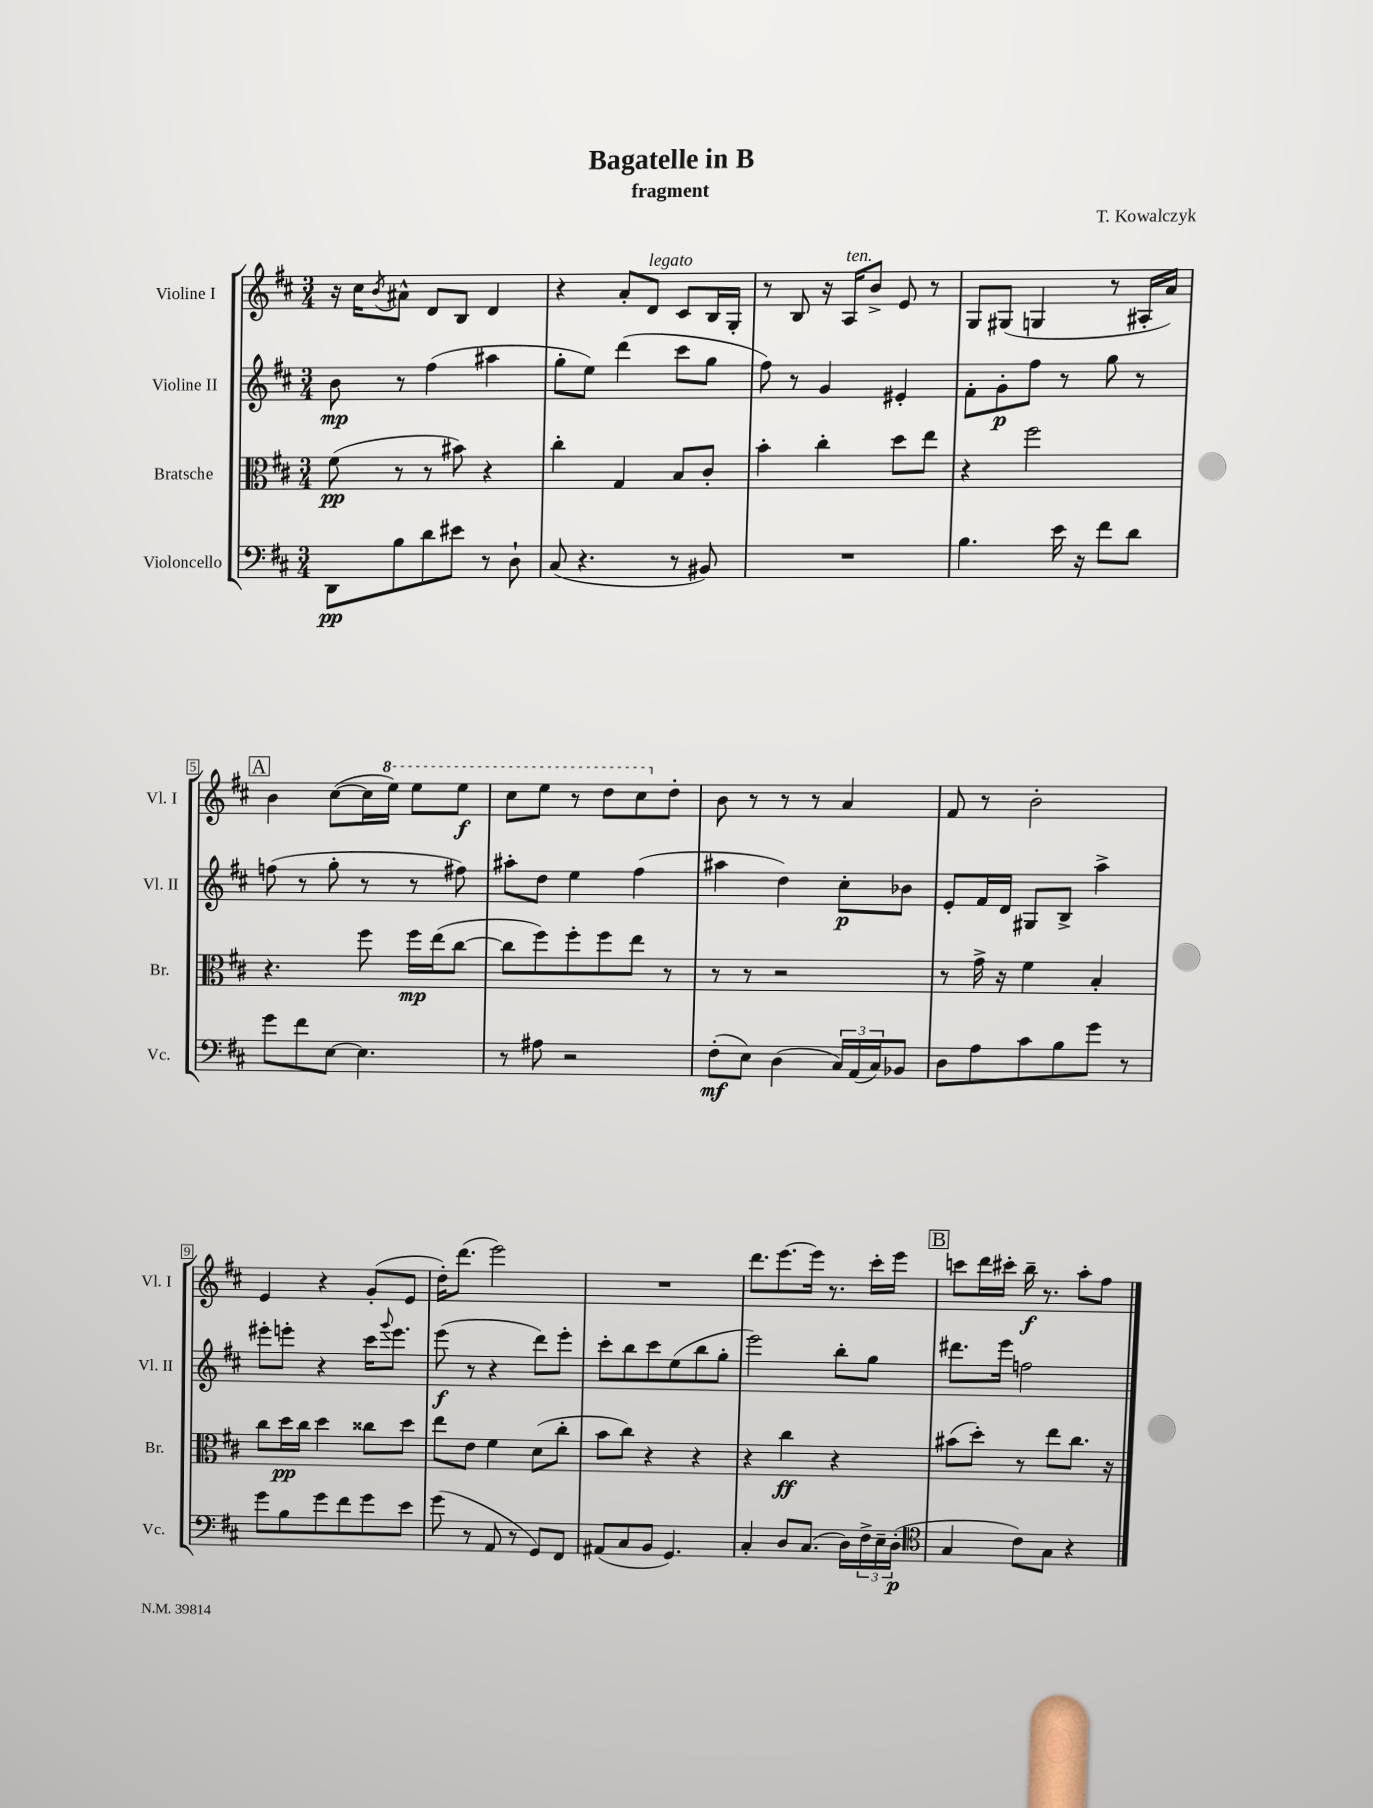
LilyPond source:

\header { title = "Bagatelle in B" composer = "T. Kowalczyk" subtitle = "fragment" }
<<
\new StaffGroup <<
\new Staff = "s0" \with { instrumentName = "Violine I" shortInstrumentName = "Vl. I" } {
    \clef treble \key d \major \numericTimeSignature \time 3/4
    r16 cis''16 \acciaccatura { b'8 } ais'8-^ d'8 b8 d'4 |
    r4 a'8-. d'8^\markup { \italic "legato" } cis'8 b16 g16-. |
    r8 b8 r16 a16^\markup { \italic "ten." } b'8-> e'8 r8 |
    g8 gis8( g4 r8 ais16-. a'16) |
    \mark \markup { \box "A" } b'4 cis''8~( cis''16 \ottava #1 e'''16) e'''8 e'''8\f |
    cis'''8 e'''8 r8 d'''8 cis'''8 \ottava #0 d''8-. |
    b'8 r8 r8 r8 a'4 |
    fis'8 r8 b'2-. |
    e'4 r4 g'8-.( e'8 |
    d''16-.) d'''8.( e'''2) |
    R2. |
    d'''8. e'''8.~ e'''16 r8. cis'''16-. e'''16 |
    \mark \markup { \box "B" } c'''8 d'''16 cis'''16-. b''16--\f r8. a''8-. fis''8 \bar "|." |
}
\new Staff = "s1" \with { instrumentName = "Violine II" shortInstrumentName = "Vl. II" } {
    \clef treble \key d \major \numericTimeSignature \time 3/4
    b'8\mp r8 fis''4( ais''4 |
    g''8-. e''8) d'''4( cis'''8 g''8 |
    fis''8) r8 g'4 eis'4-. |
    fis'8-. g'8-.\p fis''8 r8 g''8 r8 |
    \mark \markup { \box "A" } f''8( r8 g''8-. r8 r8 fis''8) |
    ais''8-. d''8 e''4 fis''4( |
    ais''4 d''4) cis''8-.\p bes'8 |
    e'8-. fis'16 d'16 gis8 b8-> a''4-> |
    eis'''8-. e'''8-. r4 cis'''16 \appoggiatura { g'''8 } e'''8. |
    e'''8\f( r8 r4 d'''8) e'''8-. |
    cis'''8-. b''8 cis'''8 e''8( b''8 g''8-. |
    e'''2) b''8-. g''8 |
    \mark \markup { \box "B" } dis'''8. e'''16 f''2 \bar "|." |
}
\new Staff = "s2" \with { instrumentName = "Bratsche" shortInstrumentName = "Br." } {
    \clef alto \key d \major \numericTimeSignature \time 3/4
    fis'8\pp( r8 r8 bis'8) r4 |
    cis''4-. g4 b8 cis'8-. |
    b'4-. cis''4-. d''8 e''8 |
    r4 fis''2 |
    \mark \markup { \box "A" } r4. fis''8 fis''16\mp e''16( cis''8~ |
    cis''8 fis''8) fis''8-. fis''8 e''8 r8 |
    r8 r8 r2 |
    r8 g'16-> r16 fis'4 b4-. |
    cis''8 d''16\pp cis''16 d''4 cisis''8 d''8 |
    e''8 e'8 fis'4 d'8( cis''8-. |
    b'8 cis''8) r4 r4 |
    r4 cis''4\ff r4 |
    \mark \markup { \box "B" } bis'8( d''8-.) r8 e''8 cis''8. r16 \bar "|." |
}
\new Staff = "s3" \with { instrumentName = "Violoncello" shortInstrumentName = "Vc." } {
    \clef bass \key d \major \numericTimeSignature \time 3/4
    d,8\pp b8 d'8 eis'8 r8 d8-! |
    cis8( r4. r8 bis,8) |
    R2. |
    b4. e'16 r16 fis'8 d'8 |
    \mark \markup { \box "A" } g'8 fis'8 e8~ e4. |
    r8 ais8 r2 |
    fis8-.\mf( e8) d4( \tuplet 3/2 { cis16) a,16( cis16) } bes,8 |
    d8 a8 cis'8 b8 g'8 r8 |
    g'8 b8 g'8 fis'8 g'8 e'8 |
    g'8( r8 a,8 r8 g,8) fis,8 |
    ais,8( cis8 b,8 g,4.) |
    cis4-. d8 cis8.( d16) \tuplet 3/2 { fis16-> e16-- d16-.\p( } |
    \mark \markup { \box "B" } \clef tenor g4 cis'8) g8 r4 \bar "|." |
}
>>
>>
\layout { \context { \Score \override BarNumber.stencil = #(make-stencil-boxer 0.1 0.3 ly:text-interface::print) } }
